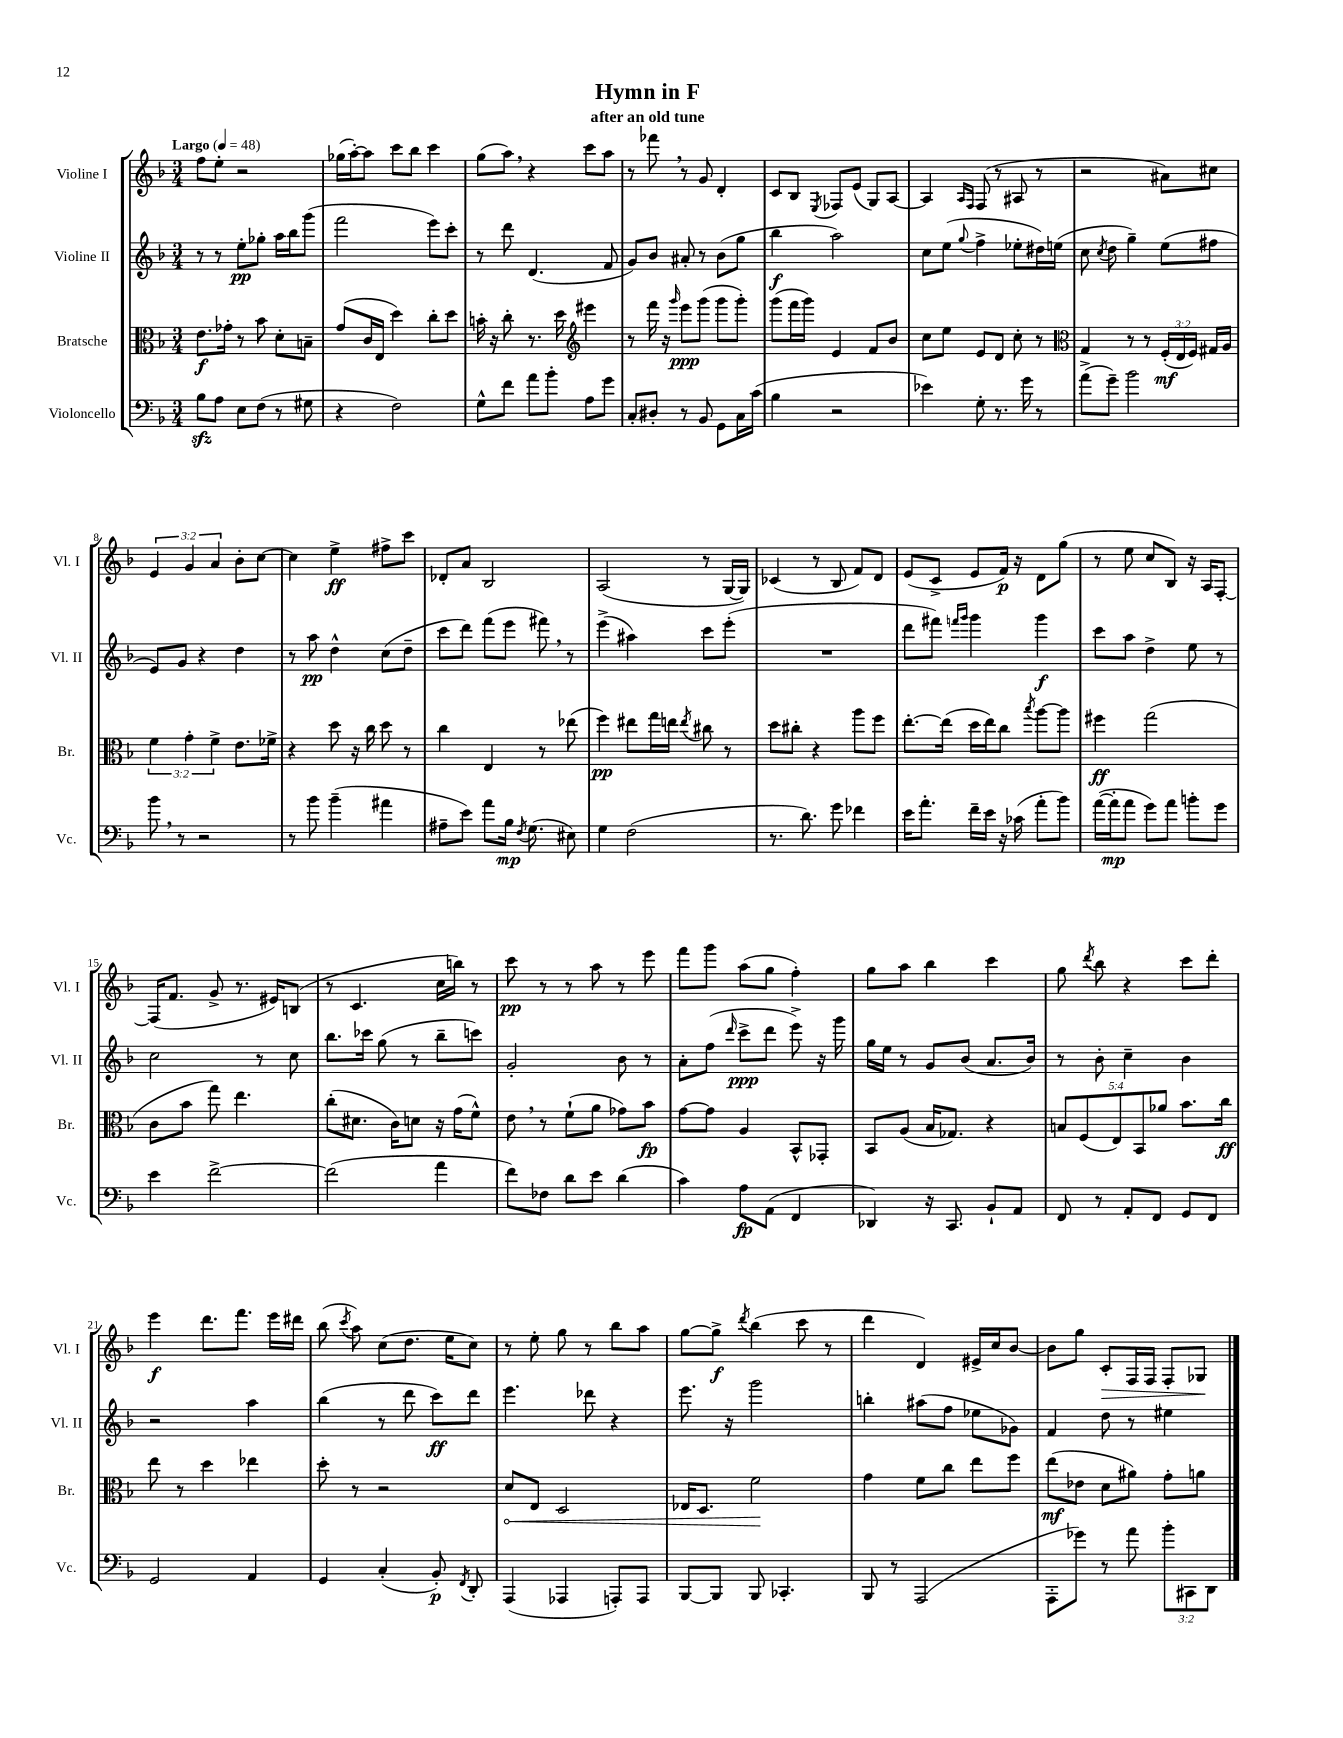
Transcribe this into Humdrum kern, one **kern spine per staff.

**kern	**dynam	**kern	**dynam	**kern	**dynam	**kern	**dynam
*part4	*part4	*part3	*part3	*part2	*part2	*part1	*part1
*staff4	*staff4	*staff3	*staff3	*staff2	*staff2	*staff1	*staff1
*I"Violoncello	*	*I"Bratsche	*	*I"Violine II	*	*I"Violine I	*
*I'Vc.	*	*I'Br.	*	*I'Vl. II	*	*I'Vl. I	*
*clefF4	*	*clefC3	*	*clefG2	*	*clefG2	*
*k[b-]	*	*k[b-]	*	*k[b-]	*	*k[b-]	*
*M3/4	*	*M3/4	*	*M3/4	*	*M3/4	*
*MM48	*	*MM48	*	*MM48	*	*MM48	*
=1	=1	=1	=1	=1	=1	=1	=1
!	!	!	!	!	!	!LO:TX:a:B:t=Largo	!
8B-zz\L	.	8.e\L	f	8r	.	8ff\L	.
8A\J	.	.	.	8r	.	8ee'\J	.
.	.	16g-X'\Jk	.	.	.	.	.
8E\L	.	8r	.	8ee'\L	pp	2r	.
(8F\J	.	8b-\	.	8gg-X'\J	.	.	.
8r	.	8d'\L	.	16aa\LL	.	.	.
.	.	.	.	16bb-\J	.	.	.
8G#X\	.	8Bn~\J	.	(8ggg\J	.	.	.
=2	=2	=2	=2	=2	=2	=2	=2
4r	.	(8g/L	.	2fff\	.	(16gg-X\LL	.
.	.	.	.	.	.	[16aa'\J)	.
.	.	16c/L	.	.	.	8aa\J]	.
.	.	16E/JJ	.	.	.	.	.
2F\)	.	4dd\)	.	.	.	8ccc\L	.
.	.	.	.	.	.	8bb-\J	.
.	.	8cc'\L	.	8eee\L)	.	4ccc\	.
.	.	8dd\J	.	8ccc'\J	.	.	.
=3	=3	=3	=3	=3	=3	=3	=3
8G^^\L	.	16bn'\	.	8r	.	(8gg\L	.
.	.	16r	.	.	.	.	.
8f\J	.	8cc'\	.	8ddd\	.	8aa,\J)	.
8a\L	.	8.r	.	(4.d/	.	4r	.
8b-'\J	.	.	.	.	.	.	.
.	.	16dd\	.	.	.	.	.
*	*	*clefG2	*	*	*	*	*
8A\L	.	4eee#X\	.	.	.	8ccc\L	.
8g\J	.	.	.	8f/	.	8aa\J	.
=4	=4	=4	=4	=4	=4	=4	=4
8C'/L	.	8r	.	8g/L)	.	8r	.
8D#X'/J	.	16fff\	.	8b-/J	.	8fff-X,\	.
.	.	16r	.	.	.	.	.
.	.	16qqggg/	.	.	.	.	.
8r	.	8eee\L	ppp	8a#X'/	.	8r	.
8BB-/	.	(8ggg\J	.	8r	.	8g/	.
8GG\L	.	8ggg\L	.	(8b-\L	.	4d'/	.
16C\L	.	8ggg'\J)	.	8gg\J	.	.	.
(16c\JJ	.	.	.	.	.	.	.
=5	=5	=5	=5	=5	=5	=5	=5
4B-\	.	(8ggg\L	.	4bb-\	f	8c/L	.
.	.	16fff\L	.	.	.	8B-/J	.
.	.	16ggg\JJ)	.	.	.	.	.
.	.	.	.	.	.	8qE/	.
2r	.	4e/	.	2aa\)	.	8F-X/L	.
.	.	.	.	.	.	(8e/J	.
.	.	8f/L	.	.	.	8G/L)	.
.	.	8b-/J	.	.	.	[8A/J	.
=6	=6	=6	=6	=6	=6	=6	=6
4e-X\)	.	8cc\L	.	8cc\L	.	4A/]	.
.	.	8ee\J	.	(8ee\J	.	.	.
.	.	.	.	.	.	16qqA/LL	.
.	.	.	.	8qqgg/	.	16qqF/JJ	.
8G'\	.	8e/L	.	4ff^\	.	(8F/	.
8.r	.	8d/J	.	.	.	8r	.
.	.	8cc'\	.	8ee-X'\L	.	8A#X/	.
16g\	.	.	.	.	.	.	.
8r	.	8r	.	16dd#X\L)	.	8r	.
.	.	.	.	(16een\JJ	.	.	.
=7	=7	=7	=7	=7	=7	=7	=7
*	*	*clefC3	*	*	*	*	*
(8a^\L	.	4G/	.	8cc\	.	2r	.
.	.	.	.	8qcc/	.	.	.
8g~\J)	.	.	.	8dd\	.	.	.
2b-\	.	8r	.	4gg~\)	.	.	.
.	.	8r	.	.	.	.	.
.	.	(24F'/LL	mf	(8ee\L	.	8a#X\L)	.
.	.	24E/	.	.	.	.	.
.	.	24F/JJ)	.	.	.	.	.
.	.	16G#X/LL	.	8ff#X\J	.	8cc#X\J	.
.	.	16A/JJ	.	.	.	.	.
!!LO:LB:g=z
=8	=8	=8	=8	=8	=8	=8	=8
8b-,\	.	6f\	.	8e/L)	.	6e/	.
8r	.	.	.	8g/J	.	.	.
.	.	6g'\	.	.	.	6g/	.
2r	.	.	.	4r	.	.	.
.	.	6f^\	.	.	.	6a/	.
.	.	8.e\L	.	4dd\	.	8b-'\L	.
.	.	.	.	.	.	[8cc\J	.
.	.	16f-X^\Jk	.	.	.	.	.
=9	=9	=9	=9	=9	=9	=9	=9
8r	.	4r	.	8r	.	4cc\]	.
8b-\	.	.	.	8aa\	pp	.	.
(4b-~\	.	8dd\	.	4dd^^\	.	4ee^\	ff
.	.	16r	.	.	.	.	.
.	.	16cc\	.	.	.	.	.
4a#X\	.	8dd\	.	(8cc\L	.	8ff#X^\L	.
.	.	8r	.	8dd~\J	.	8ccc\J	.
=10	=10	=10	=10	=10	=10	=10	=10
8A#X~\L	.	4cc\	.	8ccc\L	.	8d-X'/L	.
8e\J)	.	.	.	8ddd\J)	.	8a/J	.
8a\L	.	4E/	.	(8fff\L	.	2B-/	.
16B-\Jk	mp	.	.	8eee\J	.	.	.
8qF/	.	.	.	.	.	.	.
(8.G\	.	.	.	.	.	.	.
.	.	8r	.	8fff#X,\)	.	.	.
8E#X\)	.	(8ee-X\	.	8r	.	.	.
=11	=11	=11	=11	=11	=11	=11	=11
4G\	.	4ff\)	pp	(4eee^\	.	(2A/	.
(2F\	.	8ee#X\L	.	4aa#X\)	.	.	.
.	.	16gg\L	.	.	.	.	.
.	.	16een\JJ	.	.	.	.	.
.	.	8qee/	.	.	.	.	.
.	.	8cc#X\	.	8ccc\L	.	8r	.
.	.	8r	.	(8eee'\J	.	[16G/LL	.
.	.	.	.	.	.	16G/JJ])	.
=12	=12	=12	=12	=12	=12	=12	=12
8.r	.	8dd\L	.	2.r	.	(4c-X/	.
.	.	8cc#X'\J	.	.	.	.	.
8.d\)	.	.	.	.	.	.	.
.	.	4r	.	.	.	8r	.
8g\	.	.	.	.	.	8B-/	.
4f-X\	.	8aa\L	.	.	.	8f/L)	.
.	.	8ff\J	.	.	.	8d/J	.
=13	=13	=13	=13	=13	=13	=13	=13
16e\KL	.	[8.ee'\L	.	8ddd\L	.	(8e/L	.
8.a'\J	.	.	.	.	.	.	.
.	.	.	.	8fff#X\J)	.	8c^/J	.
.	.	(16ee\Jk]	.	.	.	.	.
.	.	.	.	16qqfffn/LL	.	.	.
.	.	.	.	16qqggg/JJ	.	.	.
16f~\LL	.	16dd\LL	.	4ggg\	.	8e/L	.
16e\JJ	.	16ee\J)	.	.	.	.	.
16r	.	8cc\J	.	.	.	16f/Jk)	p
(16c-X\	.	.	.	.	.	16r	.
.	.	8qbb-/	.	.	.	.	.
8a'\L	.	[8aa\L	.	4ggg\	f	8d\L	.
8b-\J)	.	8aa\J]	.	.	.	(8gg\J	.
=14	=14	=14	=14	=14	=14	=14	=14
([16a\LL	.	4ff#X\	ff	8ccc\L	.	8r	.
16a'\J]	mp	.	.	.	.	.	.
8a\J	.	.	.	8aa\J	.	8ee\	.
8g\L)	.	(2gg\	.	4dd^\	.	8cc/L	.
8a\J	.	.	.	.	.	8B-/J)	.
8bn'\L	.	.	.	8ee\	.	16r	.
.	.	.	.	.	.	16A/KL	.
8g\J	.	.	.	8r	.	[8F'/J	.
!!LO:LB:g=z
=15	=15	=15	=15	=15	=15	=15	=15
4e\	.	8c\L	.	2cc\	.	(16F/KL]	.
.	.	.	.	.	.	8.f/J	.
.	.	8b-\J	.	.	.	.	.
[2f^\	.	8gg\)	.	.	.	8g^/	.
.	.	4.ee\	.	.	.	8.r	.
.	.	.	.	8r	.	.	.
.	.	.	.	.	.	16e#X/KL)	.
.	.	.	.	8cc\	.	(8Bn/J	.
=16	=16	=16	=16	=16	=16	=16	=16
(2f\]	.	(8cc'\L	.	8.bb-\L	.	8r	.
.	.	8.d#X\J	.	.	.	4.c/	.
.	.	.	.	16ccc-X\Jk	.	.	.
.	.	.	.	(8gg\	.	.	.
.	.	16c\KL)	.	.	.	.	.
.	.	8dn\J	.	8r	.	.	.
4a\	.	16r	.	8bb-~\L	.	16cc\LL	.
.	.	(16g\KL	.	.	.	16bbn\JJ)	.
.	.	8f^^\J)	.	8cccn\J)	.	8r	.
=17	=17	=17	=17	=17	=17	=17	=17
8f\L)	.	8e,\	.	2g'/	.	8ccc\	pp
8F-X\J	.	8r	.	.	.	8r	.
8d\L	.	(8f`\L	.	.	.	8r	.
8e\J	.	8a\J	.	.	.	8aa\	.
(4d\	.	8g-X\L)	.	8b-\	.	8r	.
.	.	8b-\J	fp	8r	.	8eee\	.
=18	=18	=18	=18	=18	=18	=18	=18
4c\)	.	[8g\L	.	8a'\L	.	8fff\L	.
.	.	8g\J]	.	(8ff\J	.	8ggg\J	.
.	.	.	.	16qqddd/	.	.	.
8A\L	fp	4A/	.	8ccc^\L	ppp	(8aa\L	.
(8AA\J	.	.	.	8ddd\J	.	8gg\J	.
4FF/	.	8BB-^^/L	.	8eee^\)	.	4ff'\)	.
.	.	8GG-X'/J	.	16r	.	.	.
.	.	.	.	16ggg\	.	.	.
=19	=19	=19	=19	=19	=19	=19	=19
4DD-X/)	.	8BB-/L	.	16gg\LL	.	8gg\L	.
.	.	.	.	16ee\JJ	.	.	.
.	.	(8A/J	.	8r	.	8aa\J	.
16r	.	16B-/KL	.	8g/L	.	4bb-\	.
8.CC/	.	8.G-X/J)	.	.	.	.	.
.	.	.	.	(8b-/J	.	.	.
8BB-`/L	.	4r	.	8.a/L	.	4ccc\	.
8AA/J	.	.	.	.	.	.	.
.	.	.	.	16b-/Jk)	.	.	.
=20	=20	=20	=20	=20	=20	=20	=20
8FF/	.	10Bn/L	.	8r	.	8gg\	.
.	.	(10F/	.	.	.	.	.
.	.	.	.	.	.	8qddd/	.
8r	.	.	.	8b-'\	.	8bb-\	.
.	.	10E/)	.	.	.	.	.
8AA'/L	.	.	.	4cc~\	.	4r	.
.	.	10BB-/	.	.	.	.	.
8FF/J	.	.	.	.	.	.	.
.	.	10a-X/J	.	.	.	.	.
8GG/L	.	8.b-\L	.	4b-\	.	8ccc\L	.
8FF/J	.	.	.	.	.	8ddd'\J	.
.	.	16cc\Jk	ff	.	.	.	.
!!LO:LB:g=z
=21	=21	=21	=21	=21	=21	=21	=21
2GG/	.	8ee\	.	2r	.	4eee\	f
.	.	8r	.	.	.	.	.
.	.	4dd\	.	.	.	8.ddd\L	.
.	.	.	.	.	.	8.fff\J	.
4AA/	.	4ee-X\	.	4aa\	.	.	.
.	.	.	.	.	.	16eee\LL	.
.	.	.	.	.	.	16ddd#X\JJ	.
=22	=22	=22	=22	=22	=22	=22	=22
4GG/	.	8dd'\	.	(4bb-\	.	(8bb-\	.
.	.	.	.	.	.	8qccc/	.
.	.	8r	.	.	.	8aa\)	.
(4C'/	.	2r	.	8r	.	(8cc\L	.
.	.	.	.	8ddd\	.	8.dd\J	.
8BB-'/)	p	.	.	8ccc\L)	ff	.	.
.	.	.	.	.	.	16ee\KL	.
8qFF/	.	.	.	.	.	.	.
8DD'/	.	.	.	8ddd\J	.	8cc\J)	.
=23	=23	=23	=23	=23	=23	=23	=23
!	!	!	!LO:HP:b	!	!	!	!
(4AAA/	.	8d/L	<	4.eee\	.	8r	.
.	.	8E/J	.	.	.	8ee'\	.
4AAA-X/	.	2D/	.	.	.	8gg\	.
.	.	.	.	8ddd-X\	.	8r	.
8AAAn'/L)	.	.	.	4r	.	8bb-\L	.
8AAA/J	.	.	.	.	.	8aa\J	.
=24	=24	=24	=24	=24	=24	=24	=24
[8BBB-/L	.	16E-X/KL	.	8.eee\	.	[8gg\L	.
.	.	8.D/J	.	.	.	.	.
8BBB-/J]	.	.	.	.	.	8gg^\J]	f
.	.	.	.	16r	.	.	.
.	.	.	.	.	.	8qddd/	.
8BBB-/	.	2f\	.	2ggg\	.	(4bb-\	.
4.CC-X'/	.	.	.	.	.	.	.
.	.	.	.	.	.	8ccc\	.
.	.	.	.	.	.	8r	.
.	.	.	[	.	.	.	.
=25	=25	=25	=25	=25	=25	=25	=25
8BBB-/	.	4g\	.	4bbn'\	.	4ddd\	.
8r	.	.	.	.	.	.	.
(2AAA/	.	8f\L	.	(8aa#X\L	.	4d/)	.
.	.	8cc\J	.	8ff\J	.	.	.
.	.	8ee\L	.	8ee-X\L	.	16e#X^/LL	.
.	.	.	.	.	.	16cc/J	.
.	.	8ff\J	.	8g-X\J)	.	[8b-/J	.
=26	=26	=26	=26	=26	=26	=26	=26
8AAA'\L	.	(8ee\L	mf	4f/	.	8b-\L]	.
8g-X\J)	.	8e-X\J	.	.	.	8gg\J	.
!	!	!	!	!	!	!	!LO:HP:b
8r	.	8d\L	.	8dd\	.	8c'/L	>
8a\	.	8a#X\J)	.	8r	.	16F/L	.
.	.	.	.	.	.	16F/JJ	.
12b-'\L	.	8g'\L	.	4ee#X\	.	8F'/L	.
12CC#X\	.	.	.	.	.	.	.
.	.	8an\J	.	.	.	8G-X/J	.
12DD\J	.	.	.	.	.	.	.
.	.	.	.	.	.	.	]
==	==	==	==	==	==	==	==
*-	*-	*-	*-	*-	*-	*-	*-
